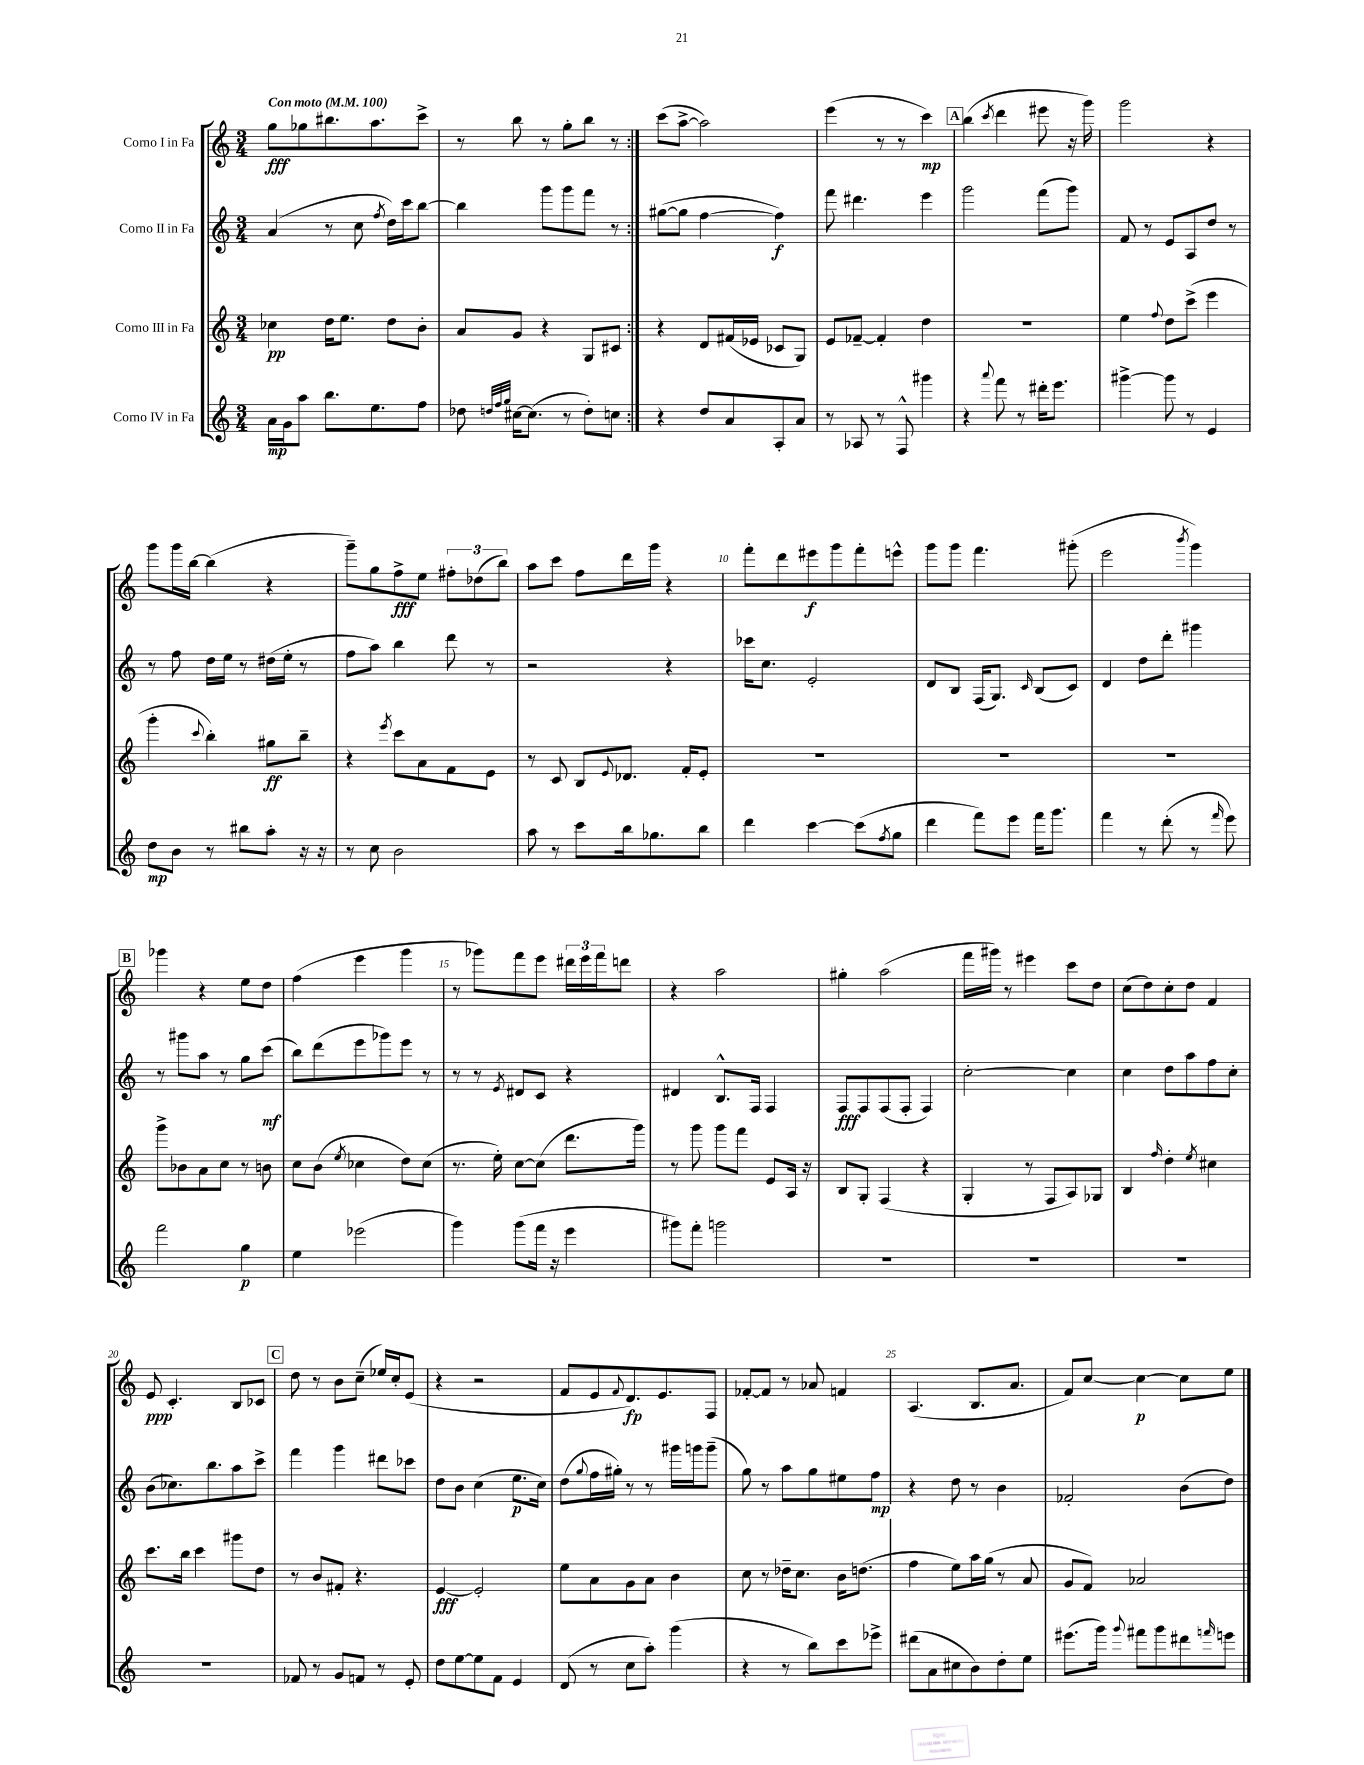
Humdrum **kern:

**kern	**dynam	**kern	**dynam	**kern	**dynam	**kern	**dynam
*part4	*part4	*part3	*part3	*part2	*part2	*part1	*part1
*staff4	*staff4	*staff3	*staff3	*staff2	*staff2	*staff1	*staff1
*I"Corno IV in Fa	*	*I"Corno III in Fa	*	*I"Corno II in Fa	*	*I"Corno I in Fa	*
*clefG2	*	*clefG2	*	*clefG2	*	*clefG2	*
*k[]	*	*k[]	*	*k[]	*	*k[]	*
*M3/4	*	*M3/4	*	*M3/4	*	*M3/4	*
*MM100	*	*MM100	*	*MM100	*	*MM100	*
=1	=1	=1	=1	=1	=1	=1	=1
!	!	!	!	!	!	!LO:TX:a:B:t=Con moto	!
16a\LL	mp	4cc-X\	pp	(4a/	.	8gg\L	fff
16g\J	.	.	.	.	.	.	.
8aa\J	.	.	.	.	.	8gg-X\	.
8.bb\L	.	16dd\KL	.	8r	.	8.bb#X\	.
.	.	8.ee\J	.	.	.	.	.
.	.	.	.	8cc\	.	.	.
8.ee\	.	.	.	.	.	8.aa\	.
.	.	.	.	8qff/	.	.	.
.	.	8dd\L	.	16dd\LL)	.	.	.
.	.	.	.	16ccc\J	.	.	.
8ff\J	.	8b'\J	.	[8bb\J	.	8ccc^\J	.
=2	=2	=2	=2	=2	=2	=2	=2
8dd-X\	.	8a/L	.	4bb\]	.	8r	.
32qqddn/LLL	.	.	.	.	.	.	.
32qqff/	.	.	.	.	.	.	.
32qqgg/JJJ	.	.	.	.	.	.	.
[16cc#X\KL	.	8g/J	.	.	.	8bb\	.
(8.cc#\J]	.	.	.	.	.	.	.
.	.	4r	.	8ggg\L	.	8r	.
8r	.	.	.	8ggg\	.	8gg'\L	.
8dd'\L)	.	8G/L	.	8fff\J	.	8bb\J	.
8ccn\J	.	8c#X/J	.	8r	.	8r	.
=3:|!	=3:|!	=3:|!	=3:|!	=3:|!	=3:|!	=3:|!	=3:|!
4r	.	4r	.	([8gg#X\L	.	(8ccc\L	.
.	.	.	.	8gg#\J]	.	[8aa^\J	.
8dd/L	.	8d/L	.	[4ff\	.	2aa\])	.
8a/	.	(16f#X/L	.	.	.	.	.
.	.	16e-X/JJ	.	.	.	.	.
8A'/	.	8c-X/L	.	4ff\])	f	.	.
8a/J	.	8G/J)	.	.	.	.	.
=4	=4	=4	=4	=4	=4	=4	=4
8r	.	8e/L	.	8fff\	.	(4eee\	.
8A-X/	.	[8f-X~/J	.	4.ddd#X\	.	.	.
8r	.	4f-'/]	.	.	.	8r	.
8F^^/	.	.	.	.	.	8r	.
4ggg#X\	.	4dd\	.	4eee\	.	4ccc\)	mp
!!LO:REH:place=s1:t=A
=5	=5	=5	=5	=5	=5	=5	=5
4r	.	2.r	.	2ggg\	.	(4bb\	.
8qqaaa/	.	.	.	.	.	8qccc/	.
8fff\	.	.	.	.	.	4ddd\	.
8r	.	.	.	.	.	.	.
16ddd#X'\KL	.	.	.	(8fff\L	.	8eee#X\	.
8.eee\J	.	.	.	.	.	.	.
.	.	.	.	8ggg\J)	.	16r	.
.	.	.	.	.	.	16ggg\)	.
=6	=6	=6	=6	=6	=6	=6	=6
[4ggg#X^\	.	4ee\	.	8f/	.	2ggg\	.
.	.	.	.	8r	.	.	.
.	.	8qqff/	.	.	.	.	.
8ggg#\]	.	8dd\L	.	8e/L	.	.	.
8r	.	(8ccc^\J	.	8A/	.	.	.
4e/	.	4eee\	.	8dd/J	.	4r	.
.	.	.	.	8r	.	.	.
!!LO:LB:g=z
=7	=7	=7	=7	=7	=7	=7	=7
8dd\L	mp	4ggg'\	.	8r	.	8ggg\L	.
8b\J	.	.	.	8ff\	.	16ggg\L	.
.	.	.	.	.	.	[16bb\JJ	.
.	.	8qqccc/	.	.	.	.	.
8r	.	4bb'\)	.	16dd\LL	.	(4bb\]	.
.	.	.	.	16ee\JJ	.	.	.
8bb#X\L	.	.	.	8r	.	.	.
8aa'\J	.	8gg#X\L	ff	(16dd#X\LL	.	4r	.
.	.	.	.	16ee'\JJ	.	.	.
16r	.	8bb~\J	.	8r	.	.	.
16r	.	.	.	.	.	.	.
=8	=8	=8	=8	=8	=8	=8	=8
8r	.	4r	.	8ff\L	.	8ggg~\L)	.
8cc\	.	.	.	8aa\J)	.	8gg\	.
.	.	8qeee/	.	.	.	.	.
2b\	.	8ccc\L	.	4bb\	.	8ff^\	fff
.	.	8a\	.	.	.	8ee\J	.
.	.	8f\	.	8ddd\	.	12ff#X'\L	.
.	.	.	.	.	.	(12dd-X\	.
.	.	8e\J	.	8r	.	.	.
.	.	.	.	.	.	12bb\J)	.
=9	=9	=9	=9	=9	=9	=9	=9
8aa\	.	8r	.	2r	.	8aa\L	.
8r	.	8c/	.	.	.	8ccc\J	.
8ccc\L	.	8B/L	.	.	.	8ff\L	.
.	.	8qqe/	.	.	.	.	.
16bb\k	.	8.d-X/J	.	.	.	16ddd\L	.
8.gg-X\	.	.	.	.	.	16ggg\JJ	.
.	.	.	.	4r	.	4r	.
.	.	16f'/KL	.	.	.	.	.
8bb\J	.	8e'/J	.	.	.	.	.
=10	=10	=10	=10	=10	=10	=10	=10
4ddd\	.	2.r	.	16ccc-X\KL	.	8fff'\L	.
.	.	.	.	8.cc\J	.	.	.
.	.	.	.	.	.	8ddd\	.
[4ccc\	.	.	.	2e'/	.	8eee#X\	f
.	.	.	.	.	.	8ggg\	.
(8ccc\L]	.	.	.	.	.	8fff'\	.
8qff/	.	.	.	.	.	.	.
8gg\J	.	.	.	.	.	8eeen^^\J	.
=11	=11	=11	=11	=11	=11	=11	=11
4ddd\	.	2.r	.	8d/L	.	8ggg\L	.
.	.	.	.	8B/J	.	8ggg\J	.
8fff\L)	.	.	.	(16F/KL	.	4.fff\	.
.	.	.	.	8.G/J)	.	.	.
8eee\J	.	.	.	.	.	.	.
.	.	.	.	16qqc/	.	.	.
16fff\KL	.	.	.	(8B/L	.	.	.
8.ggg\J	.	.	.	.	.	.	.
.	.	.	.	8c/J)	.	(8ggg#X'\	.
=12	=12	=12	=12	=12	=12	=12	=12
4fff\	.	2.r	.	4d/	.	2eee\	.
8r	.	.	.	8dd\L	.	.	.
(8ddd'\	.	.	.	8ddd'\J	.	.	.
.	.	.	.	.	.	8qbbb/	.
8r	.	.	.	4ggg#X\	.	4ggg\)	.
16qqfff/	.	.	.	.	.	.	.
8eee\)	.	.	.	.	.	.	.
!!LO:LB:g=z
!!LO:REH:place=s1:t=B
=13	=13	=13	=13	=13	=13	=13	=13
2fff\	.	8ggg^\L	.	8r	.	4ggg-X\	.
.	.	8b-X\	.	8ggg#X\L	.	.	.
.	.	8a\	.	8aa\J	.	4r	.
.	.	8cc\J	.	8r	.	.	.
4gg\	p	8r	.	8gg\L	.	8ee\L	.
.	.	8bn\	.	(8ccc\J	mf	8dd\J	.
=14	=14	=14	=14	=14	=14	=14	=14
4ee\	.	8cc\L	.	8bb\L)	.	(4ff\	.
.	.	(8b\J	.	(8ddd\	.	.	.
.	.	8qee/	.	.	.	.	.
(2eee-X\	.	4cc-X\	.	8eee\	.	4eee\	.
.	.	.	.	8ggg-X\)	.	.	.
.	.	8dd\L)	.	8eee\J	.	4ggg\	.
.	.	(8cc-\J	.	8r	.	.	.
=15	=15	=15	=15	=15	=15	=15	=15
4ggg\)	.	8.r	.	8r	.	8r	.
.	.	.	.	8r	.	8ggg-X\L)	.
.	.	16ee'\)	.	.	.	.	.
.	.	.	.	8qe/	.	.	.
(8ggg\L	.	[8cc\L	.	8d#X/L	.	8fff\	.
16fff\Jk	.	(8cc\J]	.	8c/J	.	8eee\J	.
16r	.	.	.	.	.	.	.
4eee\	.	8.ddd\L	.	4r	.	24ddd#X\LL	.
.	.	.	.	.	.	24eee\	.
.	.	.	.	.	.	24fff\J	.
.	.	.	.	.	.	8dddn\J	.
.	.	16ggg\Jk)	.	.	.	.	.
=16	=16	=16	=16	=16	=16	=16	=16
8ggg#X\L)	.	8r	.	4d#X/	.	4r	.
8fff'\J	.	8ggg\	.	.	.	.	.
2gggn\	.	8ggg\L	.	8.B^^/L	.	2aa\	.
.	.	8fff\J	.	.	.	.	.
.	.	.	.	16F/Jk	.	.	.
.	.	8e/L	.	4F/	.	.	.
.	.	16A/Jk	.	.	.	.	.
.	.	16r	.	.	.	.	.
=17	=17	=17	=17	=17	=17	=17	=17
2.r	.	8B/L	.	8F/L	fff	4gg#X'\	.
.	.	8G'/J	.	8F/	.	.	.
.	.	(4F/	.	(8F/	.	(2aa\	.
.	.	.	.	8F'/J	.	.	.
.	.	4r	.	4F/)	.	.	.
=18	=18	=18	=18	=18	=18	=18	=18
2.r	.	4G'/	.	[2cc'\	.	16fff\LL	.
.	.	.	.	.	.	16ggg#X\JJ)	.
.	.	.	.	.	.	8r	.
.	.	8r	.	.	.	4eee#X\	.
.	.	8F/L	.	.	.	.	.
.	.	8A/)	.	4cc\]	.	8ccc\L	.
.	.	8G-X/J	.	.	.	8dd\J	.
=19	=19	=19	=19	=19	=19	=19	=19
2.r	.	4B/	.	4cc\	.	(8cc\L	.
.	.	.	.	.	.	8dd\)	.
.	.	16qqff/	.	.	.	.	.
.	.	4dd'\	.	8dd\L	.	8cc'\	.
.	.	.	.	8aa\	.	8dd\J	.
.	.	8qee/	.	.	.	.	.
.	.	4cc#X\	.	8ff\	.	4f/	.
.	.	.	.	8cc'\J	.	.	.
!!LO:LB:g=z
=20	=20	=20	=20	=20	=20	=20	=20
2.r	.	8.ccc\L	.	(8b\L	.	8e/	ppp
.	.	.	.	8.cc-X\)	.	4.c'/	.
.	.	16bb\Jk	.	.	.	.	.
.	.	4ccc\	.	.	.	.	.
.	.	.	.	8.bb\	.	.	.
.	.	8ggg#X\L	.	8aa\	.	8B/L	.
.	.	8dd\J	.	8ccc^\J	.	8c-X/J	.
!!LO:REH:place=s1:t=C
=21	=21	=21	=21	=21	=21	=21	=21
8f-X/	.	8r	.	4fff\	.	8dd\	.
8r	.	8b/L	.	.	.	8r	.
8g/L	.	8f#X'/J	.	4ggg\	.	8b\L	.
8fn/J	.	4.r	.	.	.	(8cc~\J	.
8r	.	.	.	8ddd#X\L	.	16ee-X/LL)	.
.	.	.	.	.	.	16cc'/J	.
8e'/	.	.	.	8ccc-X\J	.	(8e/J	.
=22	=22	=22	=22	=22	=22	=22	=22
8dd\L	.	[4e/	fff	8dd\L	.	4r	.
[8ee\	.	.	.	8b\J	.	.	.
8ee\]	.	2e'/]	.	(4cc\	.	2r	.
8f\J	.	.	.	.	.	.	.
4e/	.	.	.	8.ee\L	p	.	.
.	.	.	.	16cc\Jk)	.	.	.
=23	=23	=23	=23	=23	=23	=23	=23
(8d/	.	8ee\L	.	(8dd\L	.	8f/L	.
.	.	.	.	8qqgg/	.	.	.
8r	.	8a\	.	16ff\L	.	8e/	.
.	.	.	.	16gg#X'\JJ)	.	.	.
.	.	.	.	.	.	8qqf/	.
8cc\L	.	8g\	.	8r	.	8.d/)	fp
8aa'\J)	.	8a\J	.	8r	.	.	.
.	.	.	.	.	.	8.e/	.
(4ggg\	.	4b\	.	16ggg#X\LL	.	.	.
.	.	.	.	16gggn\J	.	.	.
.	.	.	.	(8ggg~\J	.	8F/J	.
=24	=24	=24	=24	=24	=24	=24	=24
4r	.	8cc\	.	8gg\)	.	[8f-X'/L	.
.	.	8r	.	8r	.	8f-/J]	.
8r	.	16dd-X~\KL	.	8aa\L	.	8r	.
.	.	8.cc\J	.	.	.	.	.
8bb\L)	.	.	.	8gg\	.	8a-X/	.
8ccc\	.	16b\KL	.	8ee#X\	.	4fn/	.
.	.	(8.ddn\J	.	.	.	.	.
8eee-X^\J	.	.	.	8ff\J	mp	.	.
=25	=25	=25	=25	=25	=25	=25	=25
(8ddd#X\L	.	4ff\	.	4r	.	(4.A/	.
8a\	.	.	.	.	.	.	.
8cc#X\	.	8ee\L)	.	8dd\	.	.	.
8b\)	.	16aa\L	.	8r	.	8.B/L	.
.	.	(16gg\JJ	.	.	.	.	.
8dd'\	.	8r	.	4b\	.	.	.
.	.	.	.	.	.	8.a/J	.
8ee\J	.	8a/	.	.	.	.	.
=26	=26	=26	=26	=26	=26	=26	=26
(8.eee#X\L	.	8g/L	.	2f-X'/	.	8f/L)	.
.	.	8f/J)	.	.	.	[8cc/J	.
16ggg\Jk)	.	.	.	.	.	.	.
8qqggg/	.	.	.	.	.	.	.
8fff#X\L	.	2a-X/	.	.	.	4cc\_	p
8ggg\	.	.	.	.	.	.	.
8ddd#X\	.	.	.	(8b\L	.	8cc\L]	.
16qqfffn/	.	.	.	.	.	.	.
8eeen\J	.	.	.	8dd\J)	.	8ee\J	.
==	==	==	==	==	==	==	==
*-	*-	*-	*-	*-	*-	*-	*-
